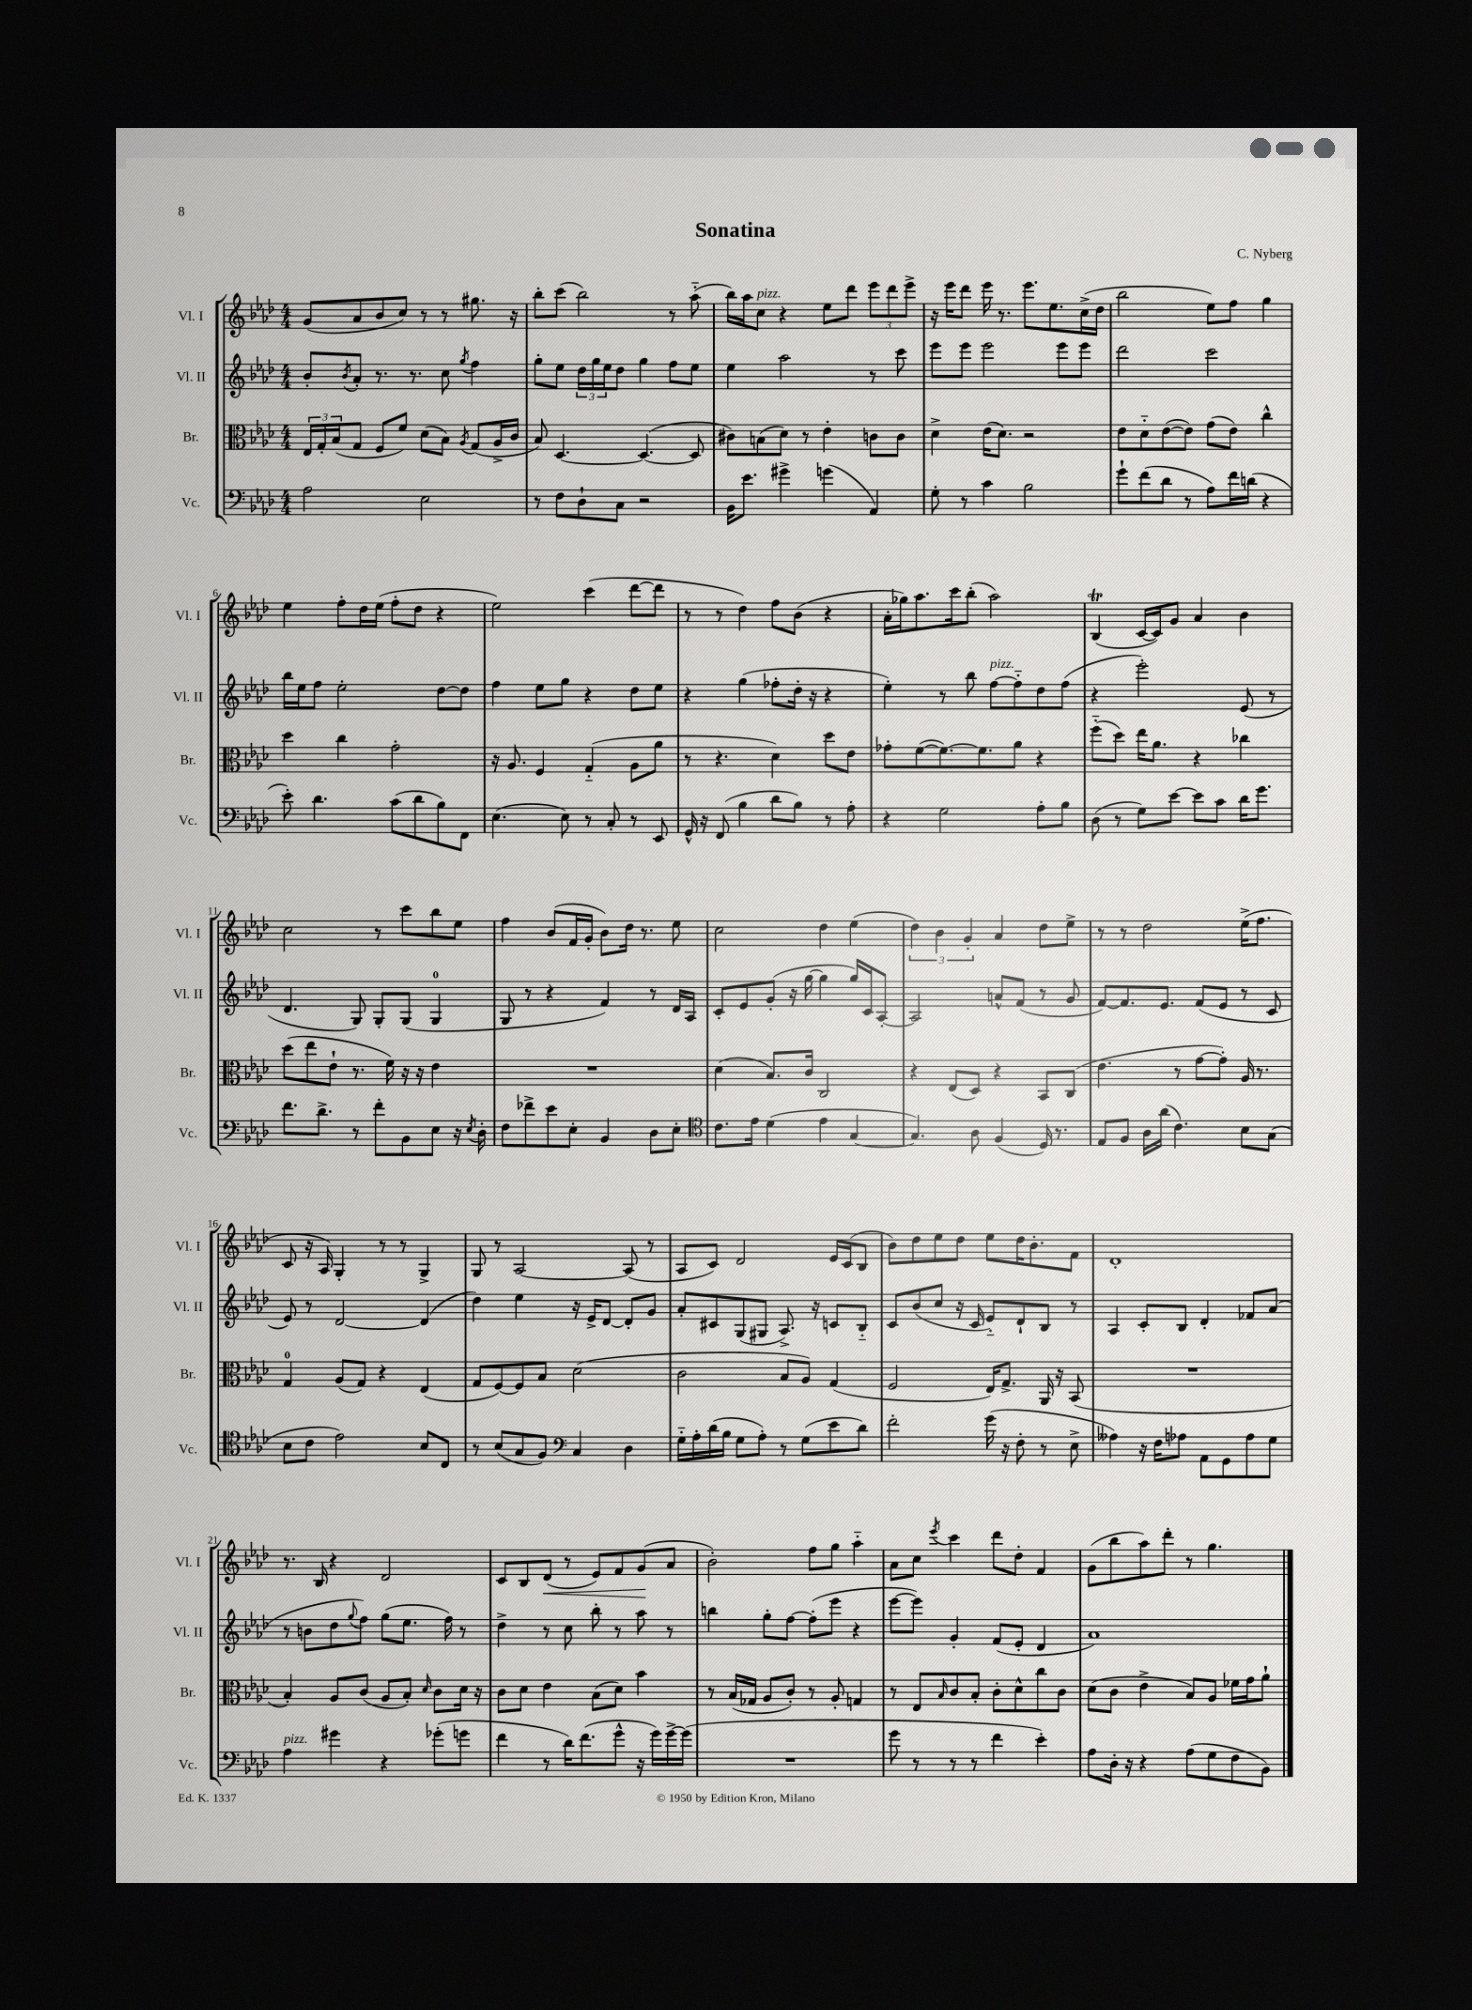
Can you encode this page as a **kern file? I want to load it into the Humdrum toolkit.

**kern	**kern	**kern	**kern	**dynam
*part4	*part3	*part2	*part1	*part1
*staff4	*staff3	*staff2	*staff1	*staff1
*I"Vc.	*I"Br.	*I"Vl. II	*I"Vl. I	*
*I'Vc.	*I'Br.	*I'Vl. II	*I'Vl. I	*
*clefF4	*clefC3	*clefG2	*clefG2	*
*k[b-e-a-d-]	*k[b-e-a-d-]	*k[b-e-a-d-]	*k[b-e-a-d-]	*
*M4/4	*M4/4	*M4/4	*M4/4	*
=1	=1	=1	=1	=1
2A-\	24E-/LL	8b-'/L	(8g/L	.
.	24G'/	.	.	.
.	(24B-/J	.	.	.
.	.	8qb-/	.	.
.	8G/J	8a-'/J	8a-/	.
.	8F/L	8.r	8b-/	.
.	8f/J)	.	8cc/J)	.
.	.	8.r	.	.
2E-\	(8d-\L	.	8r	.
.	8B-\J)	8cc\	8r	.
.	8qA-/	8qgg/	.	.
.	(8G/L	4ff\	8.gg#X\	.
.	16A-^/L	.	.	.
.	16c/JJ	.	16r	.
=2	=2	=2	=2	=2
8r	8B-/)	8gg'\L	8bb-'\L	.
8F\L	[4.D-/	8ee-\J	(8ccc\J	.
8D-`\	.	24dd-\LL	2bb-\)	.
.	.	24gg\	.	.
.	.	24ee-\J	.	.
8C\J	.	8dd-\J	.	.
2r	(4.D-/_	4gg\	.	.
.	.	8ff\L	8r	.
.	8D-/]	8ee-\J	(8aa-\	.
=3	=3	=3	=3	=3
16BB-\KL	8c#X\L)	4ee-\	16bb-\LL)	.
8.e-\J	.	.	16aa-\J	.
!	!	!	!LO:TX:a:i:t=pizz.	!
.	(8Bn\	.	8cc\J	.
4g#X^\	8d-\J)	2aa-\	4r	.
.	8r	.	.	.
(4gn\	4e-'\	.	8ee-\L	.
.	.	.	8ddd-\J	.
4AA-/)	8cn\L	8r	12eee-\L	.
.	.	.	12ddd-\	.
.	8c\J	8ccc\	.	.
.	.	.	12eee-^\J	.
=4	=4	=4	=4	=4
8G'\	4d-^\	8eee-\L	16r	.
.	.	.	16eee-\KL	.
8r	.	8eee-\J	8ddd-\J	.
4c\	(16e-\KL	2eee-\	16eee-\	.
.	8.d-\J)	.	8.r	.
2B-\	2r	.	8.eee-\L	.
.	.	.	8.ee-\	.
.	.	8eee-\L	.	.
.	.	8eee-\J	(16cc^\L	.
.	.	.	16dd-\JJ	.
=5	=5	=5	=5	=5
8g`\L	8e-\L	2ddd-\	2bb-\	.
(8f\	8d-\	.	.	.
8d-\J	([8e-\	.	.	.
8r	8e-\J])	.	.	.
8A-\L)	(8g\L	2ccc\	8ee-\L)	.
16f\L	8e-\J)	.	8ff\J	.
(16dn\JJ	.	.	.	.
4r	4cc^^\	.	4gg\	.
!!LO:LB:g=z
=6	=6	=6	=6	=6
8e-'\)	4dd-\	16bb-\LL	4ee-\	.
.	.	16ee-\J	.	.
4.d-\	.	8ff\J	.	.
.	4cc\	2ee-'\	8ff'\L	.
.	.	.	16dd-\L	.
.	.	.	(16ee-\JJ	.
(8c\L	2g'\	.	8ff'\L	.
8d-\	.	.	8dd-\J	.
8B-\)	.	[8dd-\L	4r	.
8FF\J	.	8dd-\J]	.	.
=7	=7	=7	=7	=7
(4.E-\	16r	4ff\	2ee-\)	.
.	8.A-/	.	.	.
.	4F/	8ee-\L	.	.
8E-\)	.	8gg\J	.	.
8r	(4G/	4r	(4ccc\	.
8C'/	.	.	.	.
8r	8A-\L	8dd-\L	[8ddd-\L	.
8EE-/	8a-\J	8ee-\J	8ddd-\J]	.
=8	=8	=8	=8	=8
16GG^^/	8r	4r	8r	.
16r	.	.	.	.
(8FF/	4.r	.	8r	.
4B-\	.	(4gg\	4dd-\)	.
8d-\L	4d-\)	8ff-X'\L	8ff\L	.
8B-\J)	.	16dd-'\Jk	(8b-\J	.
.	.	16r	.	.
8r	8dd-\L	4r	4r	.
8A-'\	8e-\J	.	.	.
=9	=9	=9	=9	=9
4r	8g-X'\L	4ee-'\)	16a-'\LL	.
.	.	.	16gg-X\J)	.
.	([8f\	.	8.aa-\	.
2G\	8.f\_)	8r	.	.
.	.	.	16ccc\k	.
.	.	8bb-\	(8bb-'\J	.
.	8.f\]	.	.	.
!	!	!LO:TX:a:i:t=pizz.	!	!
.	.	[8ff\L	2aa-\)	.
.	8a-\J	8ff\]	.	.
8A-'\L	4r	8dd-\	.	.
8B-\J	.	(8ff\J	.	.
=10	=10	=10	=10	=10
(8D-\	(8ff\L	4r	(4B-T/	.
8r	8dd-\J)	.	.	.
8G\L)	16ee-\KL	2eee-'\)	[16c/LL	.
.	8.a-\J	.	16c/J])	.
[8e-\J	.	.	8g/J	.
8e-\L]	4r	.	4a-/	.
8c\J	.	.	.	.
16d-\KL	4cc-X\	(8e-/	4b-\	.
8.g\J	.	.	.	.
.	.	8r	.	.
!!LO:LB:g=z
=11	=11	=11	=11	=11
8.f\L	(8dd-\L	4.d-/	2cc\	.
.	8ee-\	.	.	.
8.d-^\J	.	.	.	.
.	8e-`\J	.	.	.
8r	8.r	8G/)	.	.
8f'\L	.	8G'/L	8r	.
.	16f\)	.	.	.
8BB-\	16r	(8G/J	8ccc\L	.
.	16r	.	.	.
8E-\J	4e-\	4G/	8bb-\	.
16r	.	.	8ee-\J	.
8qE-/	.	.	.	.
16D-'\	.	.	.	.
=12	=12	=12	=12	=12
8F\L	1r	8G/	4ff\	.
8f-X^\	.	8r	.	.
8e-\	.	4r	(8b-/L	.
8E-'\J	.	.	16f/L	.
.	.	.	16g'/JJ	.
4BB-/	.	4f/)	8b-\L)	.
.	.	.	16dd-\Jk	.
.	.	.	8.r	.
8D-\L	.	8r	.	.
8E-'\J	.	16d-/LL	8ee-\	.
.	.	16A-/JJ	.	.
=13	=13	=13	=13	=13
*clefC4	*	*	*	*
8.c\L	(4d-\	8c'/L	2cc\	.
.	.	8e-/	.	.
16e-\Jk	.	.	.	.
(4d-\	8.B-/L)	(8g'/J	.	.
.	.	16r	.	.
.	16c/Jk	[16gg\	.	.
4e-\	2C/	4gg\]	4dd-\	.
[4G/	.	16gg/LL)	(4ee-\	.
.	.	16c/J	.	.
.	.	[8A-'/J	.	.
=14	=14	=14	=14	=14
4.G/])	4r	2A-/]	6dd-\)	.
.	.	.	6b-\	.
.	(8E-/L	.	.	.
.	.	.	6g'/	.
8A-\	8D-/J)	.	.	.
(4F/	4r	8an^^/L	4a-/	.
.	.	(8f/J	.	.
16D-/)	8BB-/L	8r	8dd-\L	.
8.r	.	.	.	.
.	(8C/J	8g/	8ee-^\J	.
=15	=15	=15	=15	=15
8E-/L	4.e-\	[8f/L)	8r	.
8F/J	.	8.f/]	8r	.
16A-\LL	.	.	2dd-\	.
(16a-\JJ	.	8.e-/J	.	.
4.c\)	8r	.	.	.
.	[8g\L	(8f/L	.	.
.	8g'\J])	8e-/J	.	.
8B-\L	16A-/	8r	(16ee-^\KL	.
.	8.r	.	8.ff\J	.
(8G\J	.	8c/	.	.
!!LO:LB:g=z
=16	=16	=16	=16	=16
8B-\L	4G/	8e-/)	8c/	.
8c\J	.	8r	16r	.
.	.	.	16A-/)	.
2e-\)	(8A-/L	[2d-/	4G'/	.
.	8G/J)	.	.	.
.	4r	.	8r	.
.	.	.	8r	.
8B-/L	(4E-/	(4d-/]	4G^/	.
8C/J	.	.	.	.
=17	=17	=17	=17	=17
8r	8G/L	4dd-\)	8G/	.
(8B-/L	[8F/)	.	8r	.
8G/	8F/]	4ee-\	[2A-/	.
8F/J)	8B-/J	.	.	.
*clefF4	*	*	*	*
4C/	(2d-\	16r	.	.
.	.	16e-^/KL	.	.
.	.	[8d-/J	.	.
4D-\	.	8d-'/L]	(8A-/]	.
.	.	8g/J	8r	.
=18	=18	=18	=18	=18
16G\LL	2c\	8a-'/L	8A-/L	.
16A-'\	.	.	.	.
(16d-\	.	8c#X/	8c/J)	.
16B-\JJ	.	.	.	.
8G\L	.	(8G/	2d-/	.
8A-'\J)	.	8G#X/J	.	.
8r	8B-/L	8.A-^/)	.	.
(8G\L	8A-/J)	.	.	.
.	.	16r	.	.
8e-\	(4G/	8cn/L	16e-/LL	.
.	.	.	(16c/J	.
8d-\J)	.	8B-/J	8B-/J	.
=19	=19	=19	=19	=19
2f'\	2F/	8c/L	8b-\L)	.
.	.	(8b-/	8dd-\	.
.	.	8cc/J	8ee-\	.
.	.	16r	8dd-\J	.
.	.	16c/	.	.
(16g\	16E-/KL)	8e-/L)	8ee-\L	.
16r	8.G^/J	.	.	.
8F'\	.	8d-`/	16dd-\K	.
.	.	.	8.b-'\	.
8r	16AA-/	8B-/J	.	.
.	16r	.	.	.
8E-^\	(8BB-/	8r	8f\J	.
=20	=20	=20	=20	=20
4A--X\)	1r	4A-/	1d-'	.
16r	.	8c'/L	.	.
16F\KL	.	.	.	.
8A-X\J	.	8B-/J	.	.
8AA-\L	.	4d-'/	.	.
8GG\	.	.	.	.
8A-\	.	8f-X/L	.	.
8G\J	.	(8a-/J	.	.
!!LO:LB:g=z
=21	=21	=21	=21	=21
!LO:TX:a:i:t=pizz.	!	!	!	!
4A-\	4B-'/)	8r	8.r	.
.	.	8bn\L	.	.
.	.	.	16B-/	.
4g#X\	8A-/L	8dd-\	4r	.
.	.	8qqgg/	.	.
.	(8c/J	8ff\J)	.	.
4r	8A-/L	(8gg\L	2d-/	.
.	8B-'/J)	8.ee-\J	.	.
.	16qqd-/	.	.	.
(8g-X'\L	8c\L	.	.	.
.	.	16ff\)	.	.
8gn\J	16d-\Jk	8r	.	.
.	16r	.	.	.
=22	=22	=22	=22	=22
4f\	8c\L	4dd-^\	8c/L	.
.	8d-\J	.	8B-/	.
!	!	!	!	!LO:HP:b
8r	4e-\	8r	(8d-/J	<
16d-\KL)	.	8cc\	8r	.
(8.f\	.	.	.	.
.	(8B-\L	8bb-'\	8e-/L)	.
8g^^\J	8d-\J)	8r	8f/	.
16r	4b-\	8aa-\	(8g/	.
16g\LL)	.	.	.	.
[16g^\	.	8r	8a-/J	[
(16g\JJ]	.	.	.	.
=23	=23	=23	=23	=23
1r	8r	4bbn\	2b-'\)	.
.	(16B-/LL	.	.	.
.	16G-X/JJ	.	.	.
.	8A-/L	8gg'\L	.	.
.	8c'/J)	[8ff\J	.	.
.	8r	(8ff'\L]	8ff\L	.
.	8A-'/	8eee-\J	8gg\J	.
.	4Gn/	4r	4aa-\	.
=24	=24	=24	=24	=24
8g\	8r	[8eee-\L	8a-\L	.
8r	8E-/L	8eee-\J])	8cc\J	.
.	16qqB-/	.	8qeee-/	.
8r	8c/	4g'/	4ccc\	.
8r	8B-'/J	.	.	.
4f\	8c'\L	(8f/L	8ddd-\L	.
.	8d-^^\	8e-'/J	8dd-'\J	.
4e-'\)	8cc\	4d-/	4f/	.
.	8c\J	.	.	.
=25	=25	=25	=25	=25
8A-\L	(8d-\L	1a-)	(8g\L	.
16D-'\Jk	8c\J	.	8bb-\	.
16r	.	.	.	.
4r	4e-^\	.	8aa-\)	.
.	.	.	8ddd-'\J	.
(8A-\L	8B-/L)	.	8r	.
8G\	8A-/J	.	4.gg\	.
8F\	16f-X\LL	.	.	.
.	16g\J	.	.	.
8BB-\J)	8a-`\J	.	.	.
==	==	==	==	==
*-	*-	*-	*-	*-
